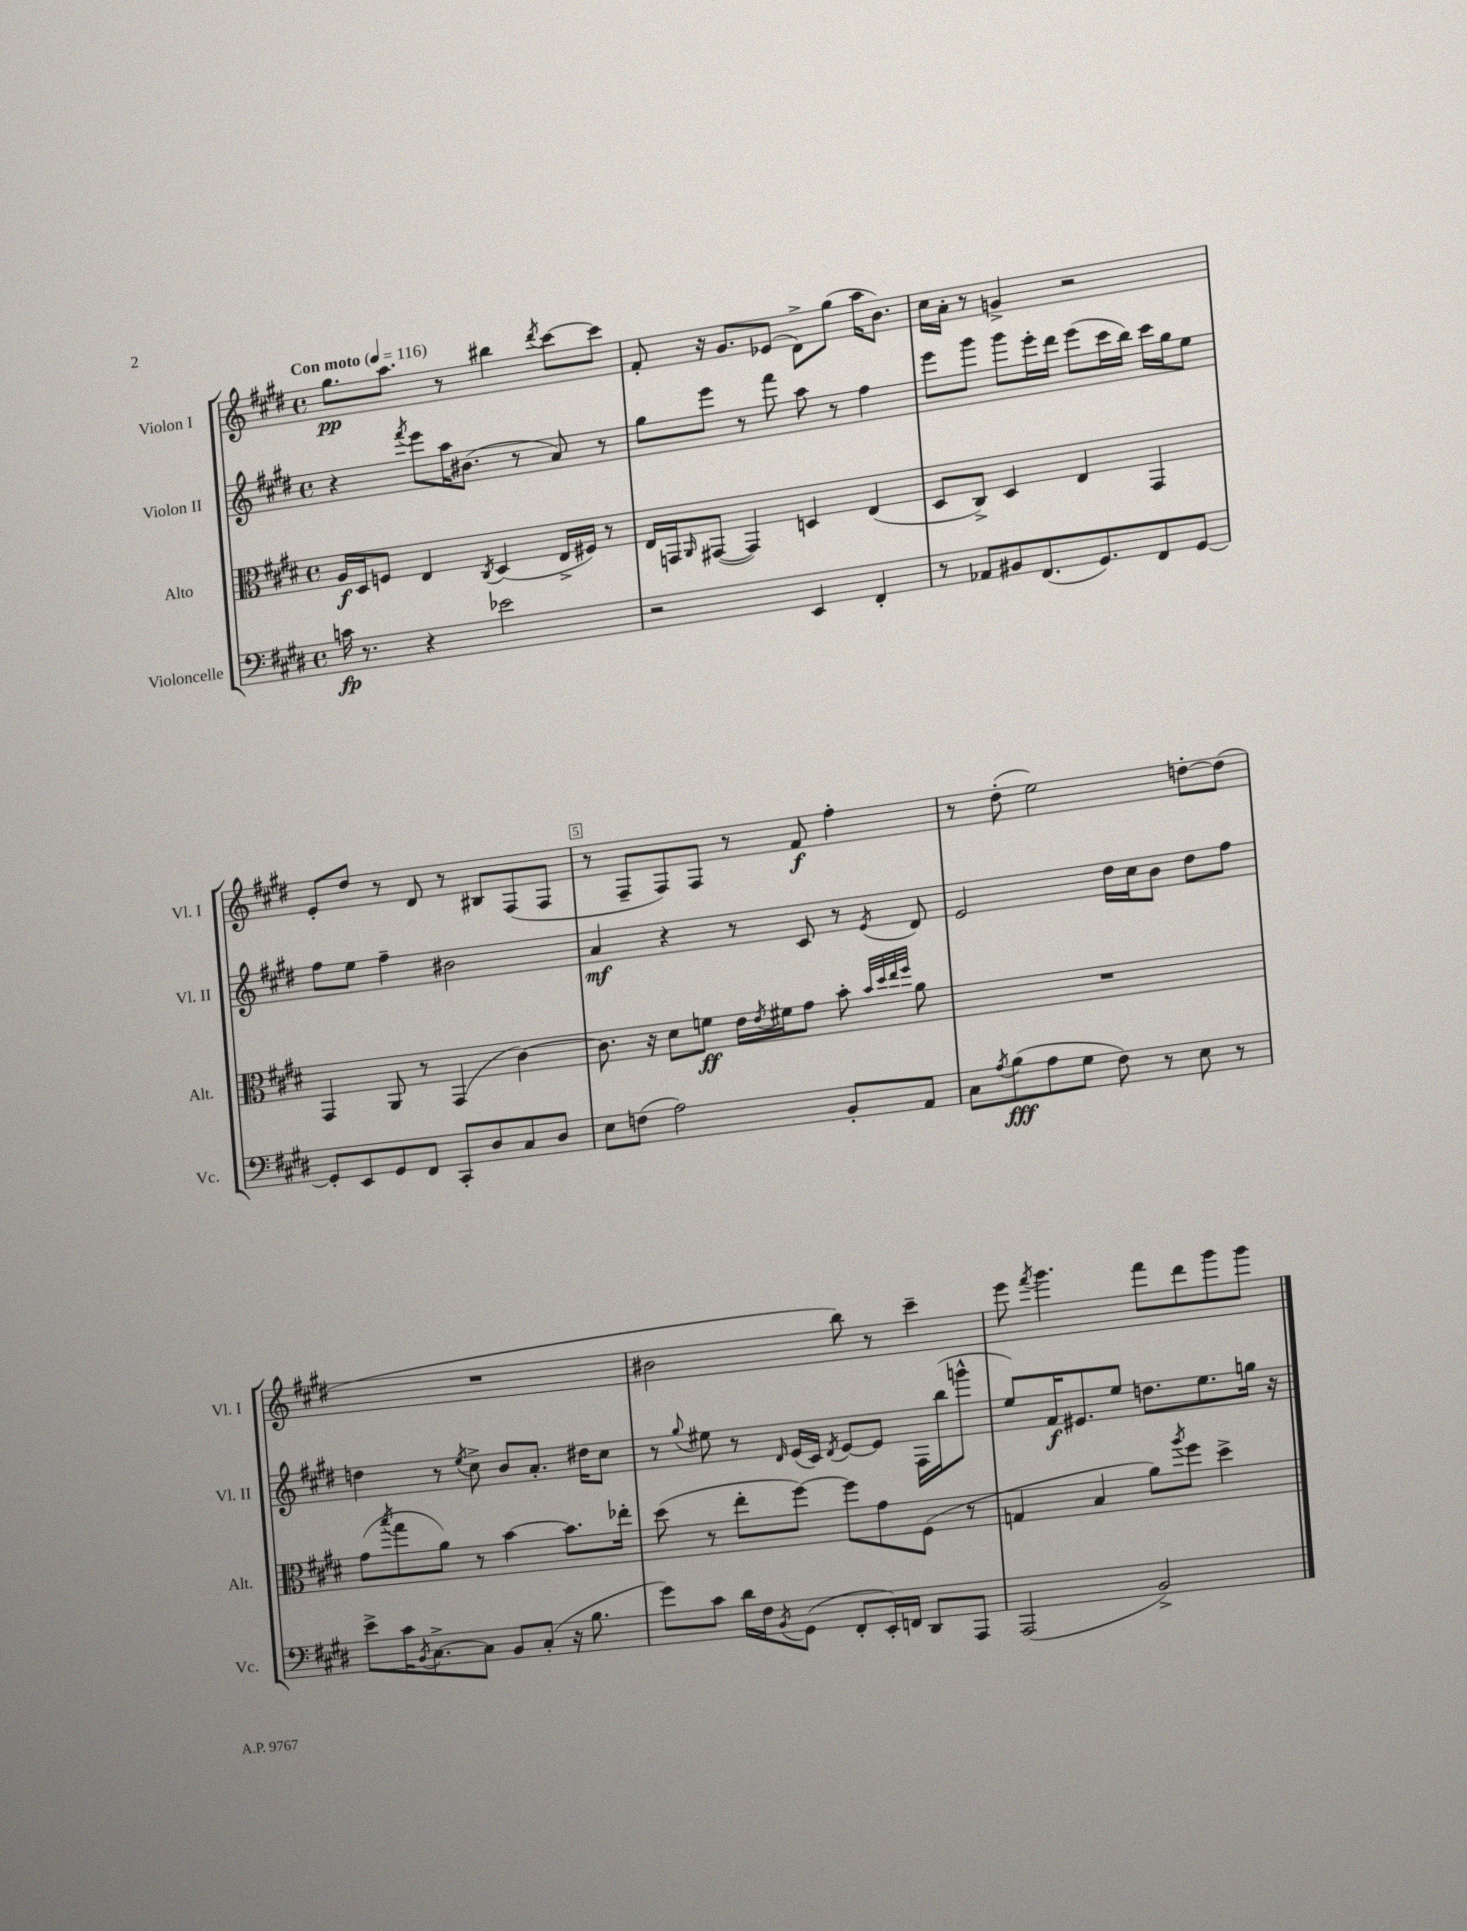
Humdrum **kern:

**kern	**kern	**kern	**kern
*staff4	*staff3	*staff2	*staff1
*clefF4	*clefC3	*clefG2	*clefG2
*k[f#c#g#d#]	*k[f#c#g#d#]	*k[f#c#g#d#]	*k[f#c#g#d#]
*M4/4	*M4/4	*M4/4	*M4/4
*met(c)	*met(c)	*met(c)	*met(c)
*MM116	*MM116	*MM116	*MM116
16c	16A	4r	8.gg#
8.r	16D#	.	.
.	8F	.	.
.	.	.	8.aa
.	.	8qfff#	.
4r	4E	8eee	.
.	.	16aa	8r
.	.	(8.b#	.
.	8qC#	.	.
2e-	(4D#	.	4bb#
.	.	8r	.
.	.	.	8qddd#
.	16E^	8a)	[8ccc#
.	16F#)	.	.
.	8r	8r	8ccc#]
=	=	=	=
2r	16E	8gg#	8f#'
.	16GG	.	.
.	16qqAA	.	.
.	([8GG#	8eee	16r
.	.	.	8.g#
.	4GG#])	8r	.
.	.	8fff#	(8e-
4EE	4D	8aa	8d#^)
.	.	8r	(8gg#
4FF#'	(4E	4ff#	16aa
.	.	.	8.b)
=	=	=	=
8r	8D#	8eee	16cc#
.	.	.	16a'
8AA-	8C#^)	8ggg#	8r
8BB#	4D#	8ggg#	4g^
(8.FF#	.	16eee'	.
.	.	16ddd#	.
.	4E	(8eee	2r
8.GG#)	.	.	.
.	.	16ccc#	.
.	.	16bb)	.
8FF#	4GG#	16ccc#	.
.	.	16gg#	.
[8GG#	.	8ee	.
=	=	=	=
8GG#']	4GG#	8ff#	8e'
8EE	.	8ee	8dd#
8GG#	8AA	4ff#~	8r
8FF#	8r	.	8d#
8CC#'	(4GG#	2b#	8r
8D#	.	.	8B#
8C#	[4c#)	.	(8F#
8D#	.	.	8F#
=	=	=	=
8E	8.c#]	4a	8r
(8F	.	.	8F#~
.	16r	.	.
2A)	8d#	4r	8F#)
.	8f	.	8F#
.	16e	8r	8r
.	8qe	.	.
.	16f#	.	.
.	8g#	8c#	8f#
8BB'	8b'	8r	4ff#'
.	32qqb	.	.
.	32qqdd#	.	.
.	32qqee	.	.
.	32qqff#	8qe	.
8AA	8a	8d#	.
=	=	=	=
8C#	1r	2e	8r
8qA	.	.	.
(8B	.	.	(8dd#'
8A	.	.	2ee)
8G#	.	.	.
8F#)	.	16dd#	.
.	.	16cc#	.
8r	.	8b	.
8E	.	8dd#	[8dd'
8r	.	8ff#	(8dd]
=	=	=	=
8e^	(8g#	4dd	1r
.	8qbb	.	.
16c#	8gg#	.	.
8qBB	.	.	.
[8.C#^	.	.	.
.	8a)	8r	.
.	.	8qee	.
8C#]	8r	8cc#^	.
8BB	[4b	8b	.
(8C#'	.	8.a'	.
16r	8.b]	.	.
8.B	.	16dd#	.
.	.	8cc#	.
.	16ee-'	.	.
=	=	=	=
8g#)	(8dd#	8r	2b#
.	.	8qqgg#	.
8c#	8r	8ee#	.
16d#	8ee'	8r	.
16F#	.	.	.
8qBB	.	16qqd#	.
(8GG#	[8ff#)	(16e	.
.	.	16c#)	.
.	.	8qd#	.
8FF#'	8ff#]	[8e	8bb)
16EE')	8g#	8e]	8r
16FF	.	.	.
8DD#	(8F#	16F#	4ccc#~
.	.	(16bb	.
8AAA	8r	8ggg^^	.
=	=	=	=
(2AAA	4G	8ee)	8eee
.	.	.	8qfff#
.	.	16f#	4.ggg#
.	.	8.e#	.
.	4B	.	.
.	.	8ee	.
2BB^)	8a)	8.dd	8fff#
.	8qaa	.	.
.	8ff#	.	8ddd#
.	.	8.ee	.
.	4dd#^	.	8ggg#
.	.	16gg	8ggg#
.	.	16r	.
==	==	==	==
*-	*-	*-	*-
